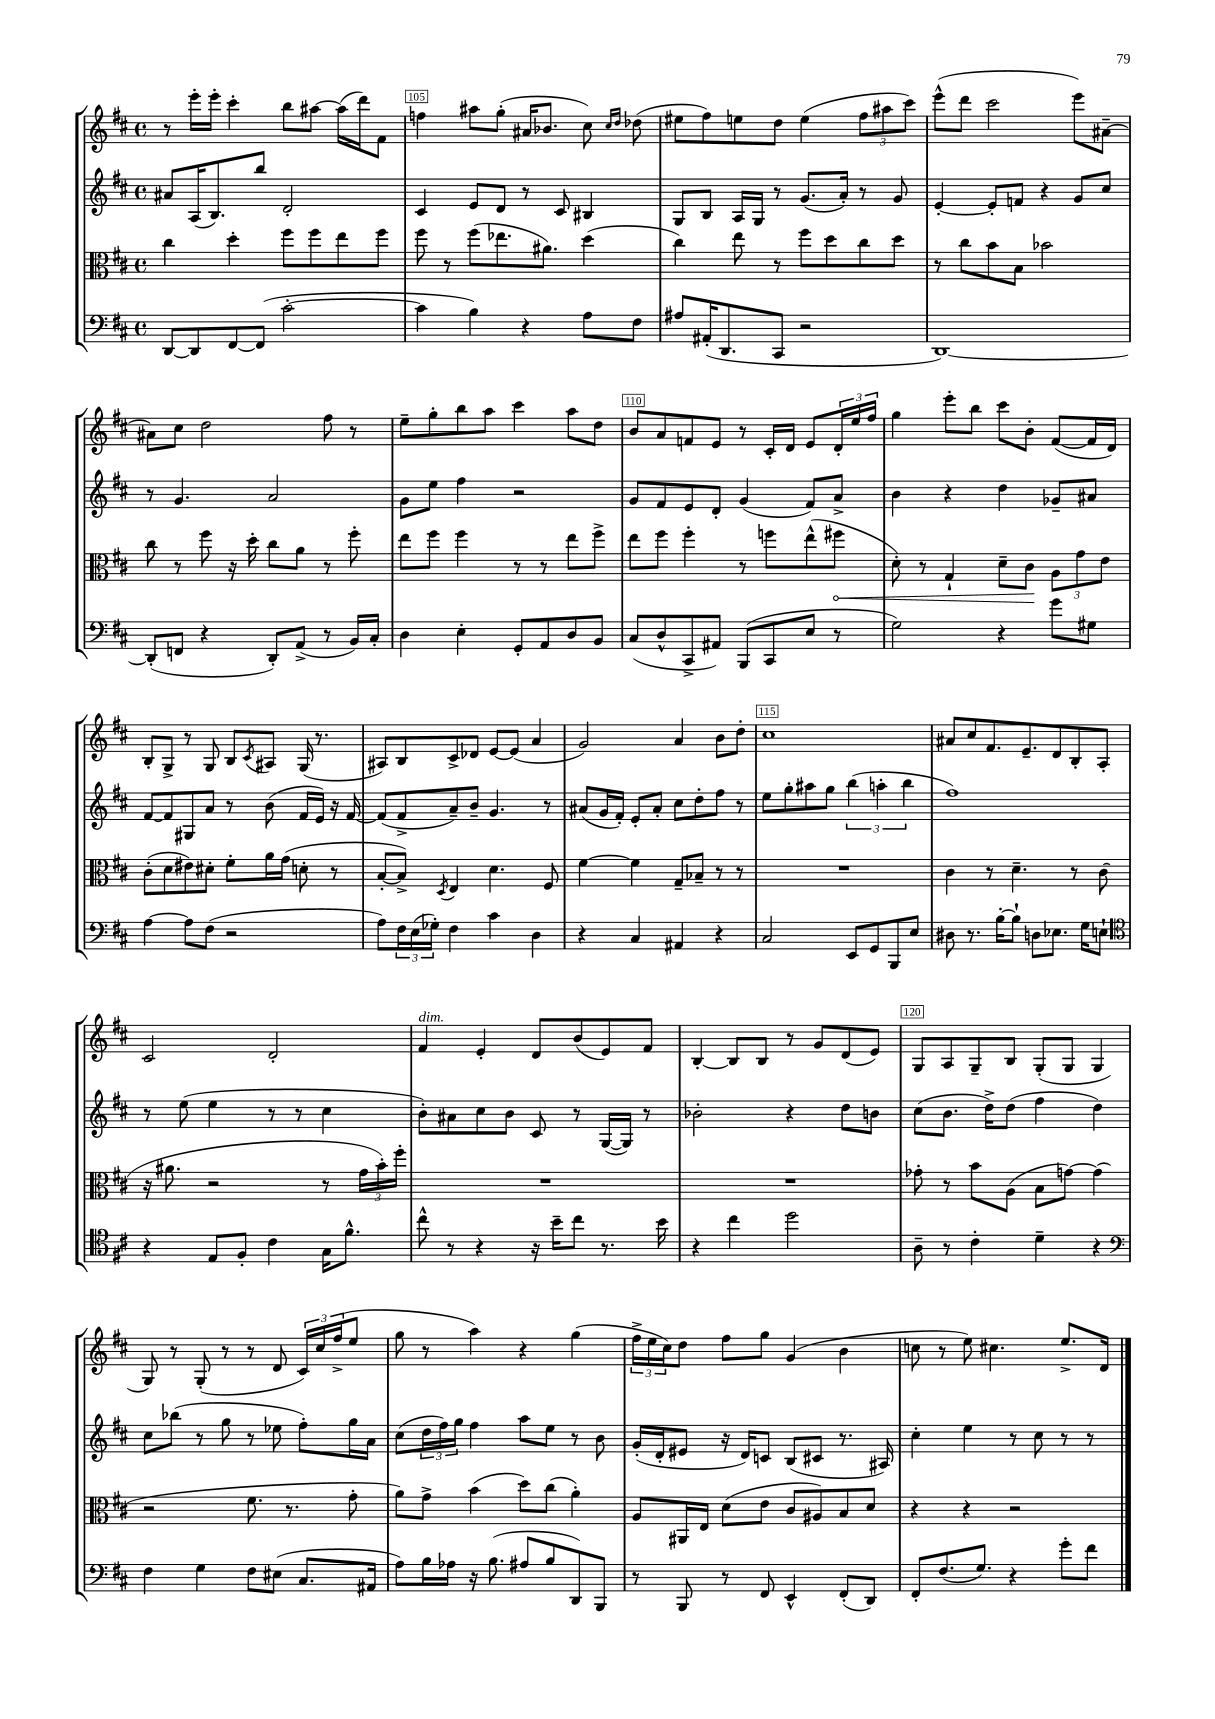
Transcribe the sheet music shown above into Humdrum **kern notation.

**kern	**kern	**dynam	**kern	**kern
*part4	*part3	*part3	*part2	*part1
*staff4	*staff3	*staff3	*staff2	*staff1
*clefF4	*clefC3	*	*clefG2	*clefG2
*k[f#c#]	*k[f#c#]	*	*k[f#c#]	*k[f#c#]
*M4/4	*M4/4	*	*M4/4	*M4/4
*met(c)	*met(c)	*	*met(c)	*met(c)
=104	=104	=104	=104	=104
[8DD/L	4cc#\	.	8a#X/L	8r
8DD/]	.	.	(16A/K	16eee'\LL
.	.	.	8.B/)	16eee'\JJ
[8FF#/	4dd'\	.	.	4ccc#'\
(8FF#/J]	.	.	8bb/J	.
[2c#'\	8ff#\L	.	2d'/	8bb\L
.	8ff#\	.	.	[8aa#X\J
.	8ee\	.	.	(16aa#\LL]
.	.	.	.	16ddd\J)
.	8ff#\J	.	.	8f#\J
=105	=105	=105	=105	=105
4c#\]	8ff#\	.	4c#/	4ffn\
.	8r	.	.	.
4B\)	(8ff#\L	.	8e/L	8aa#X\L
.	8.ee-X\	.	8d/J	(8gg'\J
4r	.	.	8r	16a#X/KL
.	8.a#X\J)	.	.	8.b-X/J
.	.	.	8c#/	.
8A\L	(4dd\	.	4B#X/	8cc#\)
.	.	.	.	16qqcc#/LL
.	.	.	.	16qqdd/JJ
8F#\J	.	.	.	(8dd-X\
=106	=106	=106	=106	=106
8A#X/L	4cc#\)	.	8G/L	8ee#X\L
(16AA#X'/K	.	.	8B/J	8ff#\)
8.DD/	.	.	.	.
.	8ee\	.	16A/LL	8een\
.	.	.	16G/JJ	.
8CC#/J	8r	.	8r	8dd\J
2r	8ff#\L	.	(8.g/L	(4ee\
.	8dd\	.	.	.
.	.	.	16a'/Jk)	.
.	8cc#\	.	8r	12ff#\L
.	.	.	.	12aa#X\
.	8dd\J	.	8g/	.
.	.	.	.	12ccc#\J)
=107	=107	=107	=107	=107
[1DD)	8r	.	[4e'/	(8eee^^\L
.	8cc#\L	.	.	8ddd\J
.	8b\	.	8e'/L]	2ccc#\
.	8B\J	.	8fn/J	.
.	2b-X\	.	4r	.
.	.	.	8g/L	8eee\L)
.	.	.	8cc#/J	[8a#X~\J
!!LO:LB:g=z
=108	=108	=108	=108	=108
(8DD'/L]	8cc#\	.	8r	8a#X\L]
8FFn/J	8r	.	4.g/	8cc#\J
4r	8ff#\	.	.	2dd\
.	16r	.	.	.
.	16dd'\	.	.	.
8DD'/L)	8cc#\L	.	2a/	.
(8AA^/J	8a\J	.	.	.
8r	8r	.	.	8ff#\
16BB/LL)	8ff#'\	.	.	8r
16C#'/JJ	.	.	.	.
=109	=109	=109	=109	=109
4D\	8ee\L	.	8g\L	8ee~\L
.	8ff#\J	.	8ee\J	8gg'\
4E'\	4ff#\	.	4ff#\	8bb\
.	.	.	.	8aa\J
8GG'/L	8r	.	2r	4ccc#\
8AA/	8r	.	.	.
8D/	8ee\L	.	.	8aa\L
8BB/J	8ff#^\J	.	.	8dd\J
=110	=110	=110	=110	=110
(8C#/L	8ee\L	.	8g/L	8b/L
8D^^/	8ff#\J	.	8f#/	8a/
8CC#^/	4ff#'\	.	8e/	8fn/
8AA#X/J)	.	.	8d'/J	8e/J
(8BBB/L	8r	.	(4g/	8r
8CC#/	8ffn\L	.	.	16c#'/LL
.	.	.	.	16d/JJ
8E/J	(8ee^^\	.	8f#/L)	8e/L
!	!	!LO:HP:b	!	!
8r	8ff#X\J	<	8a^/J	24d'/L
.	.	.	.	24ee/
.	.	.	.	24ff#/JJ
=111	=111	=111	=111	=111
2G\)	8d'\)	.	4b\	4gg\
.	8r	.	.	.
.	4G`/	.	4r	8eee'\L
.	.	.	.	8bb\J
4r	8d~\L	.	4dd\	8ccc#\L
.	8c#\J	.	.	8b'\J
8g\L	12A\L	[	8g-X~/L	([8f#/L
.	12g\	.	.	.
8G#X\J	.	.	8a#X/J	16f#/L]
.	12e\J	.	.	.
.	.	.	.	16d/JJ)
!!LO:LB:g=z
=112	=112	=112	=112	=112
[4A\	(8c#'\L	.	[8f#/L	8B'/L
.	8d\	.	8f#/]	8G^/J
8A\L]	8e#X\)	.	8G#X/	8r
(8F#\J	8d#X'\J	.	8a/J	8G/
2r	8f#'\L	.	8r	8B/L
.	.	.	.	8qc#/
.	16a\L	.	(8b\	8A#X/J
.	(16g\JJ	.	.	.
.	8dn'\	.	16f#/LL	(16G/
.	.	.	16e/JJ)	8.r
.	8r	.	16r	.
.	.	.	[16f#/	.
=113	=113	=113	=113	=113
8A\L)	[8B'/L	.	(8f#/L]	8A#X/L)
24F#\L	8B^/J])	.	8f#^/	8B/
(24E\	.	.	.	.
24G-X'\JJ)	.	.	.	.
.	8qD/	.	.	.
4F#\	4E/	.	8a~/)	8c#^/
.	.	.	8b~/J	8d-X/J
4c#\	4.d\	.	4.g/	[8e/L
.	.	.	.	(8e/J]
4D\	.	.	.	4a/
.	8F#/	.	8r	.
=114	=114	=114	=114	=114
4r	[4f#\	.	(8a#X/L	2g/)
.	.	.	16g/L	.
.	.	.	16f#'/JJ)	.
4C#/	4f#\]	.	8e'/L	.
.	.	.	8a#'/J	.
4AA#X/	8G~/L	.	8cc#\L	4a/
.	8B-X~/J	.	8dd'\	.
4r	8r	.	8ff#\J	8b\L
.	8r	.	8r	8dd'\J
=115	=115	=115	=115	=115
2C#/	1r	.	8ee\L	1cc#
.	.	.	8gg'\	.
.	.	.	8aa#X\	.
.	.	.	8gg\J	.
8EE/L	.	.	(6bb\	.
8GG/	.	.	.	.
.	.	.	6aan'\	.
8BBB/	.	.	.	.
.	.	.	6bb\	.
8E/J	.	.	.	.
=116	=116	=116	=116	=116
8D#X\	4c#\	.	1ff#)	8a#X/L
8.r	.	.	.	8cc#/
.	8r	.	.	8.f#/
[16B'\KL	.	.	.	.
8B`\J]	4.d~\	.	.	.
.	.	.	.	8.e~/
8Dn\L	.	.	.	.
8.E-X\J	.	.	.	8d/
.	8r	.	.	8B'/
16G\KL	.	.	.	.
8En`\J	(8c#\	.	.	8A'/J
!!LO:LB:g=z
=117	=117	=117	=117	=117
*clefC4	*	*	*	*
4r	16r	.	8r	2c#/
.	8.a#X\	.	.	.
.	.	.	(8ee\	.
8E/L	2r	.	4ee\	.
8F#'/J	.	.	.	.
4c#\	.	.	8r	2d'/
.	.	.	8r	.
16G\KL	8r	.	4cc#\	.
8.f#^^\J	.	.	.	.
.	24g\LL	.	.	.
.	24b'\)	.	.	.
.	24ff#'\JJ	.	.	.
=118	=118	=118	=118	=118
!	!	!	!	!LO:TX:a:i:t=dim.
8cc#^^\	1r	.	8b'\L)	4f#/
8r	.	.	8a#X\	.
4r	.	.	8cc#\	4e'/
.	.	.	8b\J	.
16r	.	.	8c#/	8d/L
16b~\KL	.	.	.	.
8cc#\J	.	.	8r	(8b/
8.r	.	.	([16G/LL	8e/)
.	.	.	16G/JJ])	.
.	.	.	8r	8f#/J
16b\	.	.	.	.
=119	=119	=119	=119	=119
4r	1r	.	2b-X'\	[4B'/
4cc#\	.	.	.	8B/L]
.	.	.	.	8B/J
2dd\	.	.	4r	8r
.	.	.	.	8g/L
.	.	.	8dd\L	(8d/
.	.	.	8bn\J	8e/J)
=120	=120	=120	=120	=120
8A~\	8g-X'\	.	(8cc#\L	8G/L
8r	8r	.	8.b\J	8A/
4c#'\	8b\L	.	.	8G~/
.	.	.	16dd^\KL)	.
.	(8A\J	.	(8dd\J	8B/J
4d~\	8B\L	.	4ff#\	(8G'/L
.	[8gn\J)	.	.	8G/J
4r	(4g\]	.	4dd\)	4G/
!!LO:LB:g=z
=121	=121	=121	=121	=121
*clefF4	*	*	*	*
4F#\	2r	.	8cc#\L	8G/)
.	.	.	(8bb-X\J	8r
4G\	.	.	8r	(8G'/
.	.	.	8gg\	8r
8F#\L	8.f#\	.	8r	8r
(8E#X\J	.	.	8ee-X\	8d/
.	8.r	.	.	.
8.C#/L	.	.	8ff#'\L)	24c#/LL)
.	.	.	.	24cc#/
.	.	.	.	(24ff#^/J
.	8g'\	.	16gg\L	8ee/J
16AA#X/Jk	.	.	16a\JJ	.
=122	=122	=122	=122	=122
8A\L)	8a\L)	.	(8cc#\L	8gg\
16B\L	8g^\J	.	24dd\L	8r
.	.	.	24ff#\)	.
16A-X\JJ	.	.	.	.
.	.	.	24gg\JJ	.
16r	(4b\	.	4ff#\	4aa\)
(8.B\	.	.	.	.
8A#X/L	8dd\L)	.	8aa\L	4r
8B/	(8cc#\J	.	8ee\J	.
8DD/)	4a'\)	.	8r	(4gg\
8BBB/J	.	.	8b\	.
=123	=123	=123	=123	=123
8r	8A/L	.	(16g'/LL	24ff#^\LL
.	.	.	.	24ee\
.	.	.	16d'/J	.
.	.	.	.	24cc#\J)
8BBB/	16AA#X/L	.	8e#X/J	8dd\J
.	16E/JJ	.	.	.
8r	(8d\L	.	16r	8ff#\L
.	.	.	16d/KL)	.
8FF#/	8e\J	.	8cn/J	8gg\J
4EE^^/	8c#/L	.	(8B/L	(4g/
.	8A#X/)	.	8c#X/J	.
(8FF#'/L	8B/	.	8.r	4b\
8DD/J)	8d/J	.	.	.
.	.	.	16A#X/)	.
=124	=124	=124	=124	=124
8FF#'/L	4r	.	4cc#'\	8ccn\
(8.F#/	.	.	.	8r
.	4r	.	4ee\	8ee\)
8.G/J)	.	.	.	.
.	.	.	.	4.cc#X\
4r	2r	.	8r	.
.	.	.	8cc#\	.
8g'\L	.	.	8r	8.ee^/L
8f#\J	.	.	8r	.
.	.	.	.	16d/Jk
==	==	==	==	==
*-	*-	*-	*-	*-
